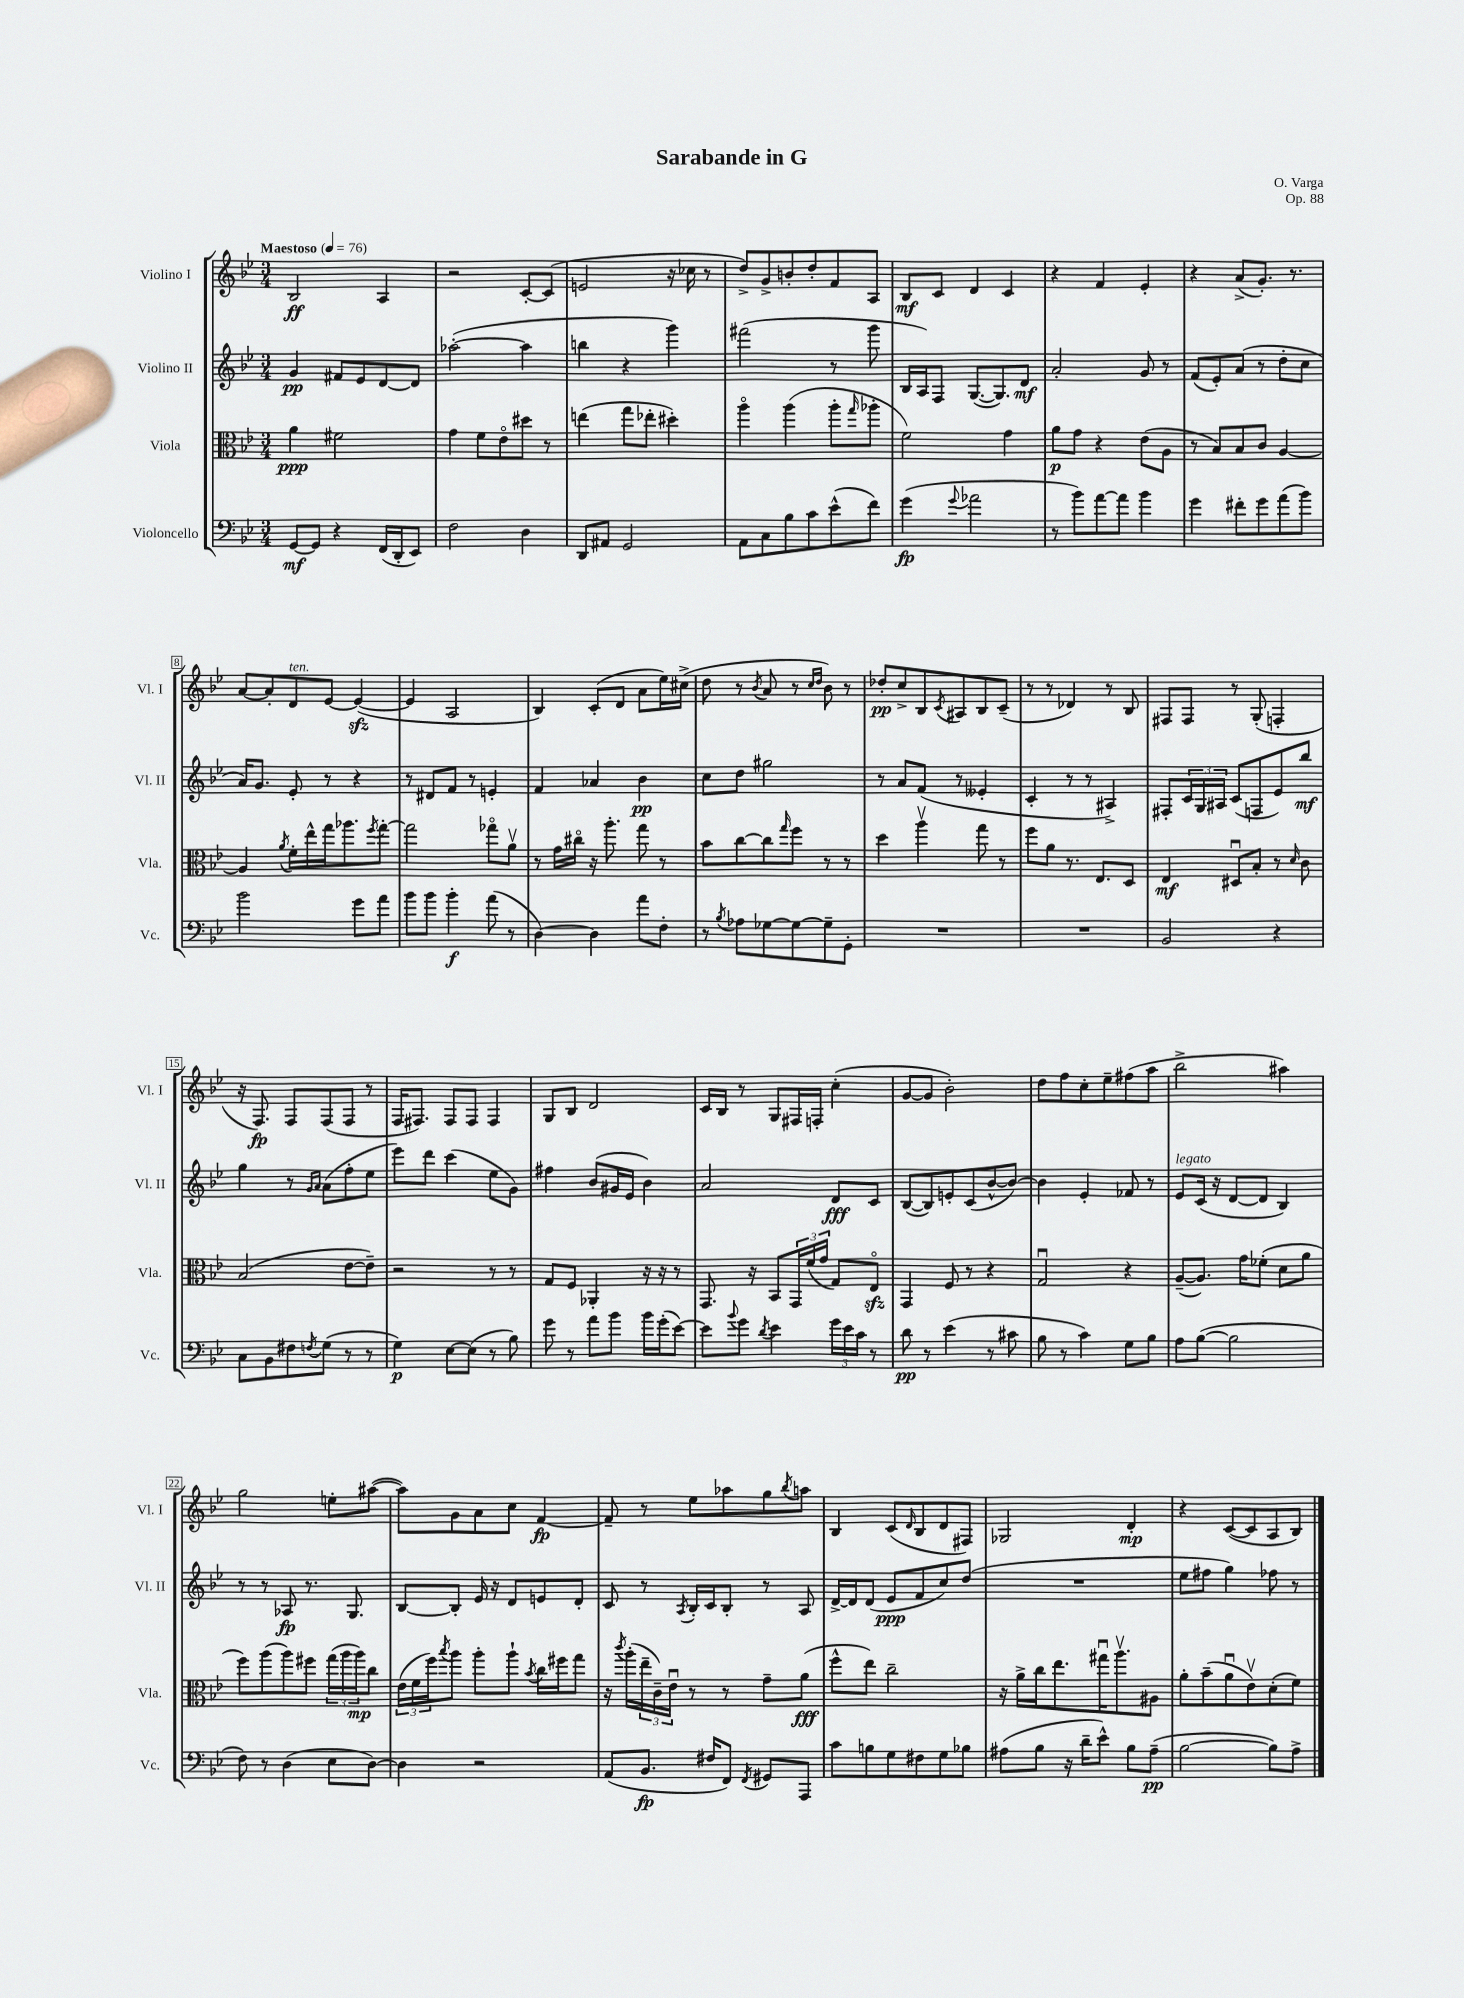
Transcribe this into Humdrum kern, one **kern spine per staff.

**kern	**kern	**kern	**kern
*staff4	*staff3	*staff2	*staff1
*clefF4	*clefC3	*clefG2	*clefG2
*k[b-e-]	*k[b-e-]	*k[b-e-]	*k[b-e-]
*M3/4	*M3/4	*M3/4	*M3/4
*MM76	*MM76	*MM76	*MM76
[8GG/L	4a\	4g/	2B-/
8GG/]J	.	.	.
4r	2f#\	8f#/L	.
.	.	8e-/	.
(16FF/LL	.	[8d/	4A/
16DD'/J	.	.	.
8EE-/J)	.	8d/]J	.
=	=	=	=
2F\	4g\	([2aa-'\	2r
.	8f\L	.	.
.	8e-o\	.	.
4D\	8dd#\J	4aa-\]	[8c'/L
.	8r	.	(8c/]J
=	=	=	=
8DD/L	(4ee\	4bb\	2e/
8AA#/J	.	.	.
2GG/	8gg\L	4r	.
.	8ee-'\J	.	.
.	4dd#'\)	4ggg\)	16r
.	.	.	16cc-\
.	.	.	8r
=	=	=	=
8AA\L	4aao\	(2fff#\	8dd^/L)
8C\	.	.	8g^/
8B-\	(4aa\	.	8b'/
8c\	.	.	8dd'/
(8e-^^\	8aa'\L	8r	8f/
.	16qqgg/	.	.
8f\J)	8aa-'\J	8ggg\	8A/J
=	=	=	=
(4g\	2f\)	16B-/LL	8B-/L
.	.	16A/J)	.
.	.	8F/J	8c/J
8qqg/	.	.	.
2a-\	.	([8.G/L	4d/
.	.	8.G/])	.
.	4g\	.	4c/
.	.	8d/J	.
=	=	=	=
8r	8a\L	2a'/	4r
8b-\L)	8g\J	.	.
[8a\	4r	.	4f/
8a\]J	.	.	.
4b-\	(8e-\L	8g/	4e-'/
.	8A\J	8r	.
=	=	=	=
4g\	8r	(8f/L	4r
.	8B-/L)	8e-'/)	.
8f#'\L	8B-/	(8a/J	(8a^/L
8g\	8c/J	8r	8.g'/J)
(8a\	[4A/	8dd'\L	.
.	.	.	8.r
8b-\J)	.	8cc\J	.
=	=	=	=
2b-\	4A/]	16a/LK)	[8a/L
.	.	8.g/J	.
.	.	.	8a'/]
.	8qa/	.	.
.	16f'\LL	8e-'/	8d/
.	16ee-^^\	.	.
.	16gg\J	8r	[8e-/J
.	8.aa-\	.	.
8g\L	.	4r	(4e-/_
.	8qff/	.	.
8a\J	[8gg'\J	.	.
=	=	=	=
8b-\L	2gg\]	8r	4e-/]
8b-\J	.	8d#/L	.
4b-'\	.	8f/J	2A/
.	.	8r	.
(8a\	8gg-o\L	4e'/	.
8r	8av\J	.	.
=	=	=	=
[4D\)	8r	4f/	4B-/)
.	16g\LL	.	.
.	16cc#o\JJ	.	.
4D\]	16r	4a-/	(8c'/L
.	8.aa'\	.	.
.	.	.	8d/J
8a\L	8gg\	4b-\	8a\L
8F'\J	8r	.	16ee-\L)
.	.	.	(16cc#^\JJ
=	=	=	=
8r	8b-\L	8cc\L	8dd\
8qB-/	.	.	.
8A-\L	[8cc\	8dd\J	8r
.	.	.	8qb-/
[8G-\	8cc\]	2gg#\	8a/
.	16qqgg/	.	.
8G-\_	8ff\J	.	8r
.	.	.	16qqcc/LL
.	.	.	16qqdd/JJ
8G-~\]	8r	.	8b-\)
8GG'\J	8r	.	8r
=	=	=	=
2.r	4dd\	8r	8dd-'/L
.	.	8a/L	8cc^/
.	4aav\	(8f/J	8B-/
.	.	.	8qc/
.	.	8r	8A#/
.	8gg\	4e--'/	8B-/
.	8r	.	(8c~/J
=	=	=	=
2.r	8ff\L	4c'/	8r
.	8a\J	.	8r
.	8.r	8r	4d-/)
.	.	8r	.
.	8.E-/L	.	.
.	.	4A#^/)	8r
.	8D/J	.	8B-/
=	=	=	=
2BB-/	4E-/	8F#'/L	8F#/L
.	.	24c/L	8F#/J
.	.	24G/	.
.	.	24A#/JJ	.
.	8D#u/L	(8c/L	8r
.	8B-'/J	8F/	(8G'/
4r	8r	8e-/)	4F'/
.	16qqd/	.	.
.	8c\	8bb-/J	.
=	=	=	=
8C\L	(2B-/	4gg\	16r
.	.	.	8.F/)
8BB-\	.	.	.
8F#\	.	8r	8F/L
.	.	16qqg/LL	.
8qF/	.	16qqa/JJ	.
(8G\J	.	(8a\L	(8F/
8r	[8e-\L	8ff'\	8F/J
8r	8e-~\]J)	8ee-\J	8r
=	=	=	=
4G\)	2r	8eee-\L)	16F/LK
.	.	.	8.F#/J)
.	.	8ddd\J	.
[8E-\L	.	(4ccc\	8F#/L
(8E-\]J	.	.	8F#/J
8r	8r	8ee-\L	4F#/
8B-\)	8r	8g\J)	.
=	=	=	=
8g\	8G/L	4ff#\	8G/L
8r	8F/J	.	8B-/J
8a\L	4AA-'/	(8b-/L	2d/
8b-\J	.	16g#/L	.
.	.	16e-/JJ	.
16b-\LL	16r	4b-\)	.
(16g'\J	16r	.	.
[8e-\J)	8r	.	.
=	=	=	=
8e-\]L	8.GG/	2a/	16c/LL
.	.	.	16B-/JJ
8qqb-/	.	.	.
8g\J	.	.	8r
.	16r	.	.
8qd/	.	.	.
4e-\	8BB-/L	.	8G/L
.	24GG/L	.	16F#/L
.	(24f/	.	.
.	.	.	16F'/JJ
.	24g/JJ	.	.
24g\LL	8G/L)	8d/L	(4cc'\
24e-\	.	.	.
24c\JJ	.	.	.
8r	8E-o/J	8c/J	.
=	=	=	=
8d\	4GG/	([8B-/L	[8g/L
8r	.	8B-/])	8g/]J
(4e-\	8F/	8e'/	2b-'\)
.	8r	(8c/	.
8r	4r	[8b-^^/	.
8c#\	.	8b-/_J)	.
=	=	=	=
8B-\	2Gu/	4b-\]	8dd\L
8r	.	.	8ff\
4c\)	.	4e-'/	8cc'\
.	.	.	8ee-~\
8G\L	4r	8f-/	(8ff#\
8B-\J	.	8r	8aa\J
=	=	=	=
8A\L	([8A~/L	8e-/L	2bb-^\
([8B-\J	8.A/]J)	(16c/Jk	.
.	.	16r	.
2B-\]	.	[8d/L	.
.	16g\LK	.	.
.	(8f-'\J	8d/]J	.
.	8d\L	4B-/)	4aa#\)
.	8a\J	.	.
=	=	=	=
8F\)	8ff\L)	8r	2gg\
8r	(8aa\	8r	.
(4D\	8aa\)	8A-/	.
.	8ff#\J	8.r	.
8E-\L	(24gg\LL	.	8ee'\L
.	24aa\	.	.
.	.	8.G/	.
.	24aa\J)	.	.
[8D\J)	8cc\J	.	([8aa#\J
=	=	=	=
4D\]	(24e-\LL	[8B-/L	8aa#\]L)
.	24f\	.	.
.	24ff\J)	.	.
.	8qbb-/	.	.
.	8aa\J	8B-'/]J	8g\
2r	8aa'\L	16e-/	8a\
.	.	16r	.
.	8aa`\J	8d/L	8cc\J
.	8qb-/	.	.
.	16cc\LL	8e/	[4f/
.	16ff#\J	.	.
.	8gg\J	8d'/J	.
=	=	=	=
(8AA/L	16r	8c/	8f~/]
.	8qccc/	.	.
.	(16aa'\LL	.	.
8.BB-/J	24ee-~\	8r	8r
.	24c~\)	.	.
.	24e-u\JJ	.	.
.	.	8qA/	.
.	8r	16B-'/LL	8ee-\L
16F#/LK	.	16c/J	.
8FF/J)	8r	8B-'/J	8aa-\
8qFF/	.	.	.
8GG#/L	8g~\L	8r	8gg\
.	.	.	8qbb-/
8AAA/J	(8a\J	8A/	8aa\J
=	=	=	=
8c\L	8ff^^\L	[16d^/LL	4B-/
.	.	16d/]J	.
8B\	8ee-\J)	(8d/J	.
8G\	2cc~\	8e-/L	(8c/L
.	.	.	16qqd/
8F#\	.	8f/	8B-/
8G\	.	8cc/)	8d/
8B-\J	.	(8dd/J	8F#/J)
=	=	=	=
(8A#\L	16r	2.r	2G-/
.	16a^\LL	.	.
8B-\J	16cc\J	.	.
.	8.ee-\	.	.
16r	.	.	.
16d~\LK	.	.	.
8e-^^\J)	16gg#u\K	.	.
.	8.aav\	.	.
8B-\L	.	.	4d'/
(8A#~\J	8A#\J	.	.
=	=	=	=
[2B-\	8a'\L	8ee-\L	4r
.	(8b-~\	8ff#\J	.
.	8au\	4gg\)	([8c/L
.	8e-v\)	.	8c/]
8B-\]L)	(8d'\	8ff-\	8A/
8A^\J	8f\J)	8r	8B-/J)
==	==	==	==
*-	*-	*-	*-
